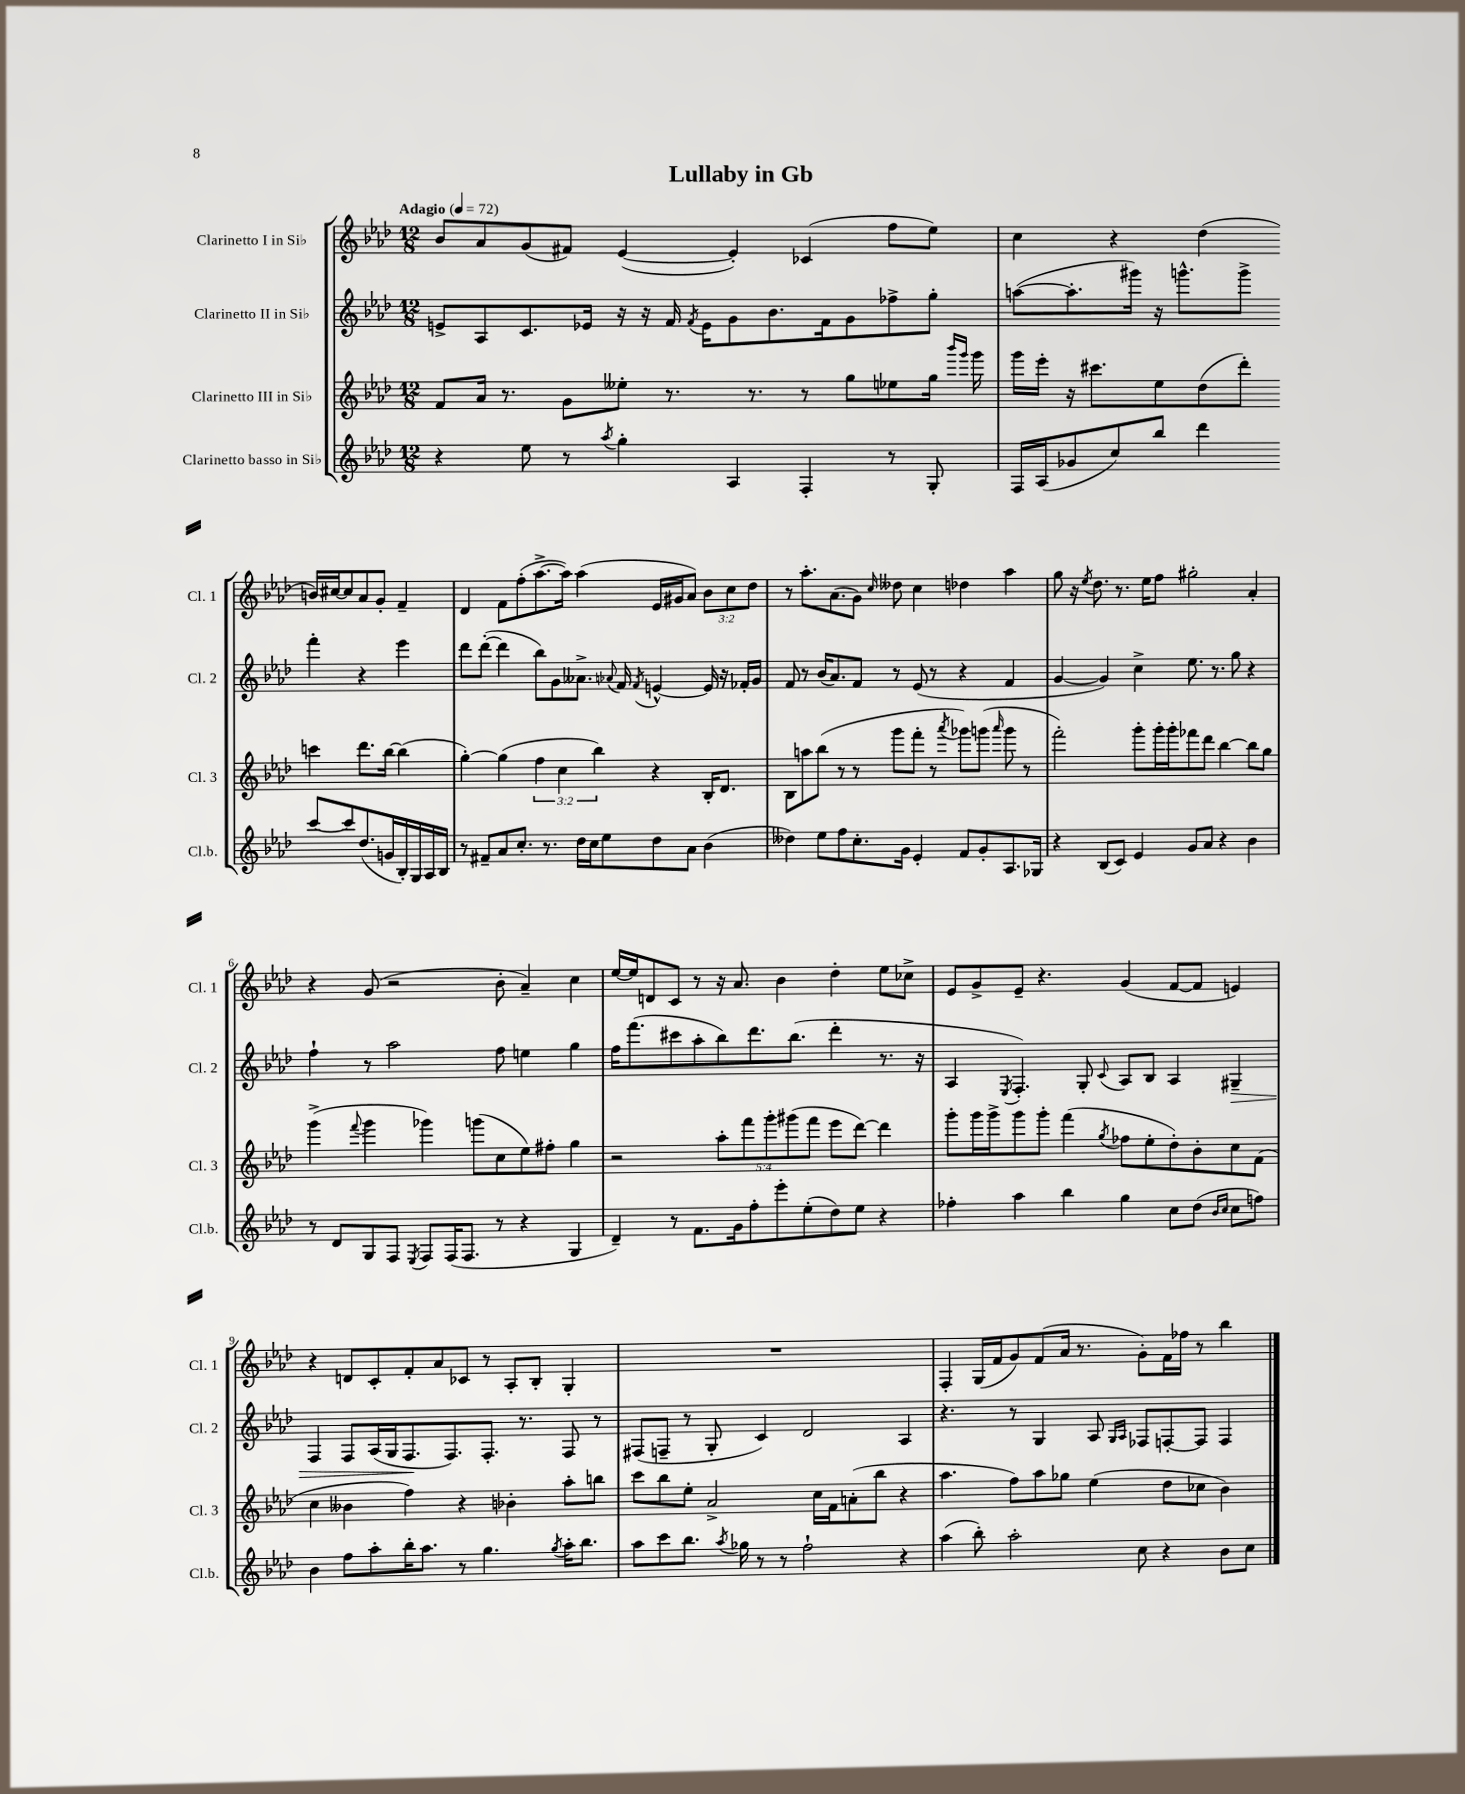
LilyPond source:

\header { title = "Lullaby in Gb" }
<<
\new StaffGroup <<
\new Staff = "s0" \with { instrumentName = "Clarinetto I in Sib" shortInstrumentName = "Cl. 1" } {
    \clef treble \key aes \major \numericTimeSignature \time 12/8 \override Staff.TupletNumber.text = #tuplet-number::calc-fraction-text \tempo "Adagio" 4 = 72
    \autoBeamOff bes'8[ aes'8 g'8( fis'8]) ees'4~( ees'4-.) ces'4( f''8[ ees''8]) |
    c''4 r4 des''4( b'16[) cis''16~ cis''8 aes'8 g'8]-. f'4-- |
    des'4 f'8[ f''8-.( aes''8.~-> aes''16]) aes''4( ees'16[ gis'16 aes'8]) \tuplet 3/2 { bes'8[ c''8 des''8] } |
    r8 aes''8.[-. aes'8.( g'8]) \grace { c''16 } deses''8 c''4 des''4 aes''4 |
    g''8 r16 \acciaccatura { ees''8 } des''8. r8. ees''16[ f''8] gis''2-. aes'4-. |
    r4 g'8( r2 bes'8-. aes'4--) c''4 |
    ees''16[~ ees''16 d'8 c'8] r8 r16 aes'8. bes'4 des''4-. ees''8[ ces''8]-> |
    ees'8[ g'8-> ees'8]-- r4. g'4( f'8[~ f'8] e'4) |
    r4 d'8[ c'8-. f'8-. aes'8 ces'8] r8 aes8[-. bes8]-. g4-. |
    R1. |
    f4-. g16[( f'16 g'8) f'8( aes'16] r8. g'8[-.) f'16 fes''16] r8 bes''4 \bar "|." |
}
\new Staff = "s1" \with { instrumentName = "Clarinetto II in Sib" shortInstrumentName = "Cl. 2" } {
    \clef treble \key aes \major \numericTimeSignature \time 12/8
    \autoBeamOff e'8[-> aes8 c'8. ees'16] r16 r16 f'16 \acciaccatura { f'8 } ees'16[ g'8 bes'8. f'16 g'8 fes''8-> g''8]-. |
    a''8[~( a''8.-. gis'''16]) r16 g'''8.[-^ g'''8]-> f'''4-. r4 ees'''4 |
    des'''8[ des'''8]~-.( des'''4 bes''8[) g'8 aeses'8.]-> \appoggiatura { aes'8 } f'16 \acciaccatura { f'8 } e'4~-^ e'16 r16 fes'16[-. g'16] |
    f'8 r8 bes'16[( aes'8.) f'8] r8 ees'8( r8 r4 f'4 |
    g'4~ g'4) c''4-> ees''8. r8. g''8 r4 |
    f''4-! r8 aes''2 f''8 e''4 g''4 |
    f''16[ f'''8.( cis'''8 aes''8-. bes''8) des'''8. bes''8.]( des'''4-. r8. r16 |
    aes4 \acciaccatura { ees8 } f4.-.) g8-. \appoggiatura { c'8 } aes8[ bes8] aes4 gis4--\> |
    f4 f8[ aes16( g16 f8.\! f8.) f8.]-. r8. f8 r8 |
    fis8[( f8]-- r8 g8-. c'4) des'2 aes4 |
    r4. r8 g4 aes8 \grace { g16[ aes16] } fes8[ f8~-. f8] f4 \bar "|." |
}
\new Staff = "s2" \with { instrumentName = "Clarinetto III in Sib" shortInstrumentName = "Cl. 3" } {
    \clef treble \key aes \major \numericTimeSignature \time 12/8 \override Staff.TupletNumber.text = #tuplet-number::calc-fraction-text
    \autoBeamOff f'8[ aes'16] r8. g'8[ eeses''8]-. r8. r8. r8 g''8[ ees''8 g''16] \grace { bes'''16[ g'''16] } g'''16 |
    g'''16[ ees'''16]-. r16 cis'''8.[ ees''8 des''8( des'''8]-.) c'''4 des'''8.[ bes''16]~ bes''4( |
    g''4~-.) g''4( \tuplet 3/2 { f''4 c''4 bes''4) } r4 bes16[-. des'8.] |
    bes8[ a''8 bes''8]( r8 r8 g'''8[ f'''8]-. r8 \acciaccatura { aes'''8 } ges'''8[) g'''8]( \grace { aes'''16 } g'''8 r8 |
    f'''2-.) g'''8[-. g'''16-. g'''16-. fes'''8 des'''8] bes''4~ bes''8[ g''8] |
    g'''4->( \appoggiatura { f'''8 } g'''4 ges'''4) g'''8[( c''8 ees''8) fis''8]-. g''4 |
    r2 \tuplet 5/4 { aes''8[-. f'''8 g'''8-. gis'''8( f'''8] } ees'''8[ des'''8]~) des'''4 |
    g'''8[-. g'''16 g'''16-> g'''8 g'''8]-. f'''4( \acciaccatura { g''8 } fes''8[ ees''8-. des''8-.) bes'8-. c''8 f'8]( |
    c''4 beses'4 f''4) r4 bes'4-. aes''8[-. b''8] |
    c'''8[ bes''8 ees''8]-. aes'2-> c''16[ f'16 a'8-.( bes''8] r4 |
    aes''4. f''8[) aes''8 ges''8] ees''4( des''8[ ces''8] bes'4) \bar "|." |
}
\new Staff = "s3" \with { instrumentName = "Clarinetto basso in Sib" shortInstrumentName = "Cl.b." } {
    \clef treble \key aes \major \numericTimeSignature \time 12/8
    \autoBeamOff r4 ees''8 r8 \acciaccatura { aes''8 } g''4-. aes4 f4-. r8 g8-. |
    f16[ aes16( ges'8 c''8) bes''8] des'''4 c'''8[~ c'''8 des''8.( g'16 bes16-.) g16 aes16 bes16] |
    r8 fis'8[-- aes'8 c''8.]-. r8. des''16[ c''16 ees''8 des''8 aes'8] bes'4( |
    deses''4) ees''8[ f''8 c''8.-. g'16] ees'4-. f'8[ g'8-. aes8. ges16] |
    r4 bes8[( c'8]) ees'4 g'8[ aes'8] r4 bes'4 |
    r8 des'8[ g8 f8] \acciaccatura { ees8 } f8[ f16( f8.] r8 r4 g4 |
    des'4--) r8 f'8.[ g'16 f''8-. ees'''8-. ees''8-.( des''8) ees''8] r4 |
    fes''4-. aes''4 bes''4 g''4 c''8[ des''8]( \grace { bes'16[ c''16] } c''8[ f''8]) |
    bes'4 f''8[ aes''8-. bes''16-. aes''8.] r8 g''4. \acciaccatura { g''8 } aes''16[-. bes''8.] |
    aes''8[ c'''8 bes''8.] \acciaccatura { aes''8 } ges''16 r8 r8 f''2-! r4 |
    aes''4( bes''8-.) aes''2-. c''8 r4 bes'8[ c''8] \bar "|." |
}
>>
>>
